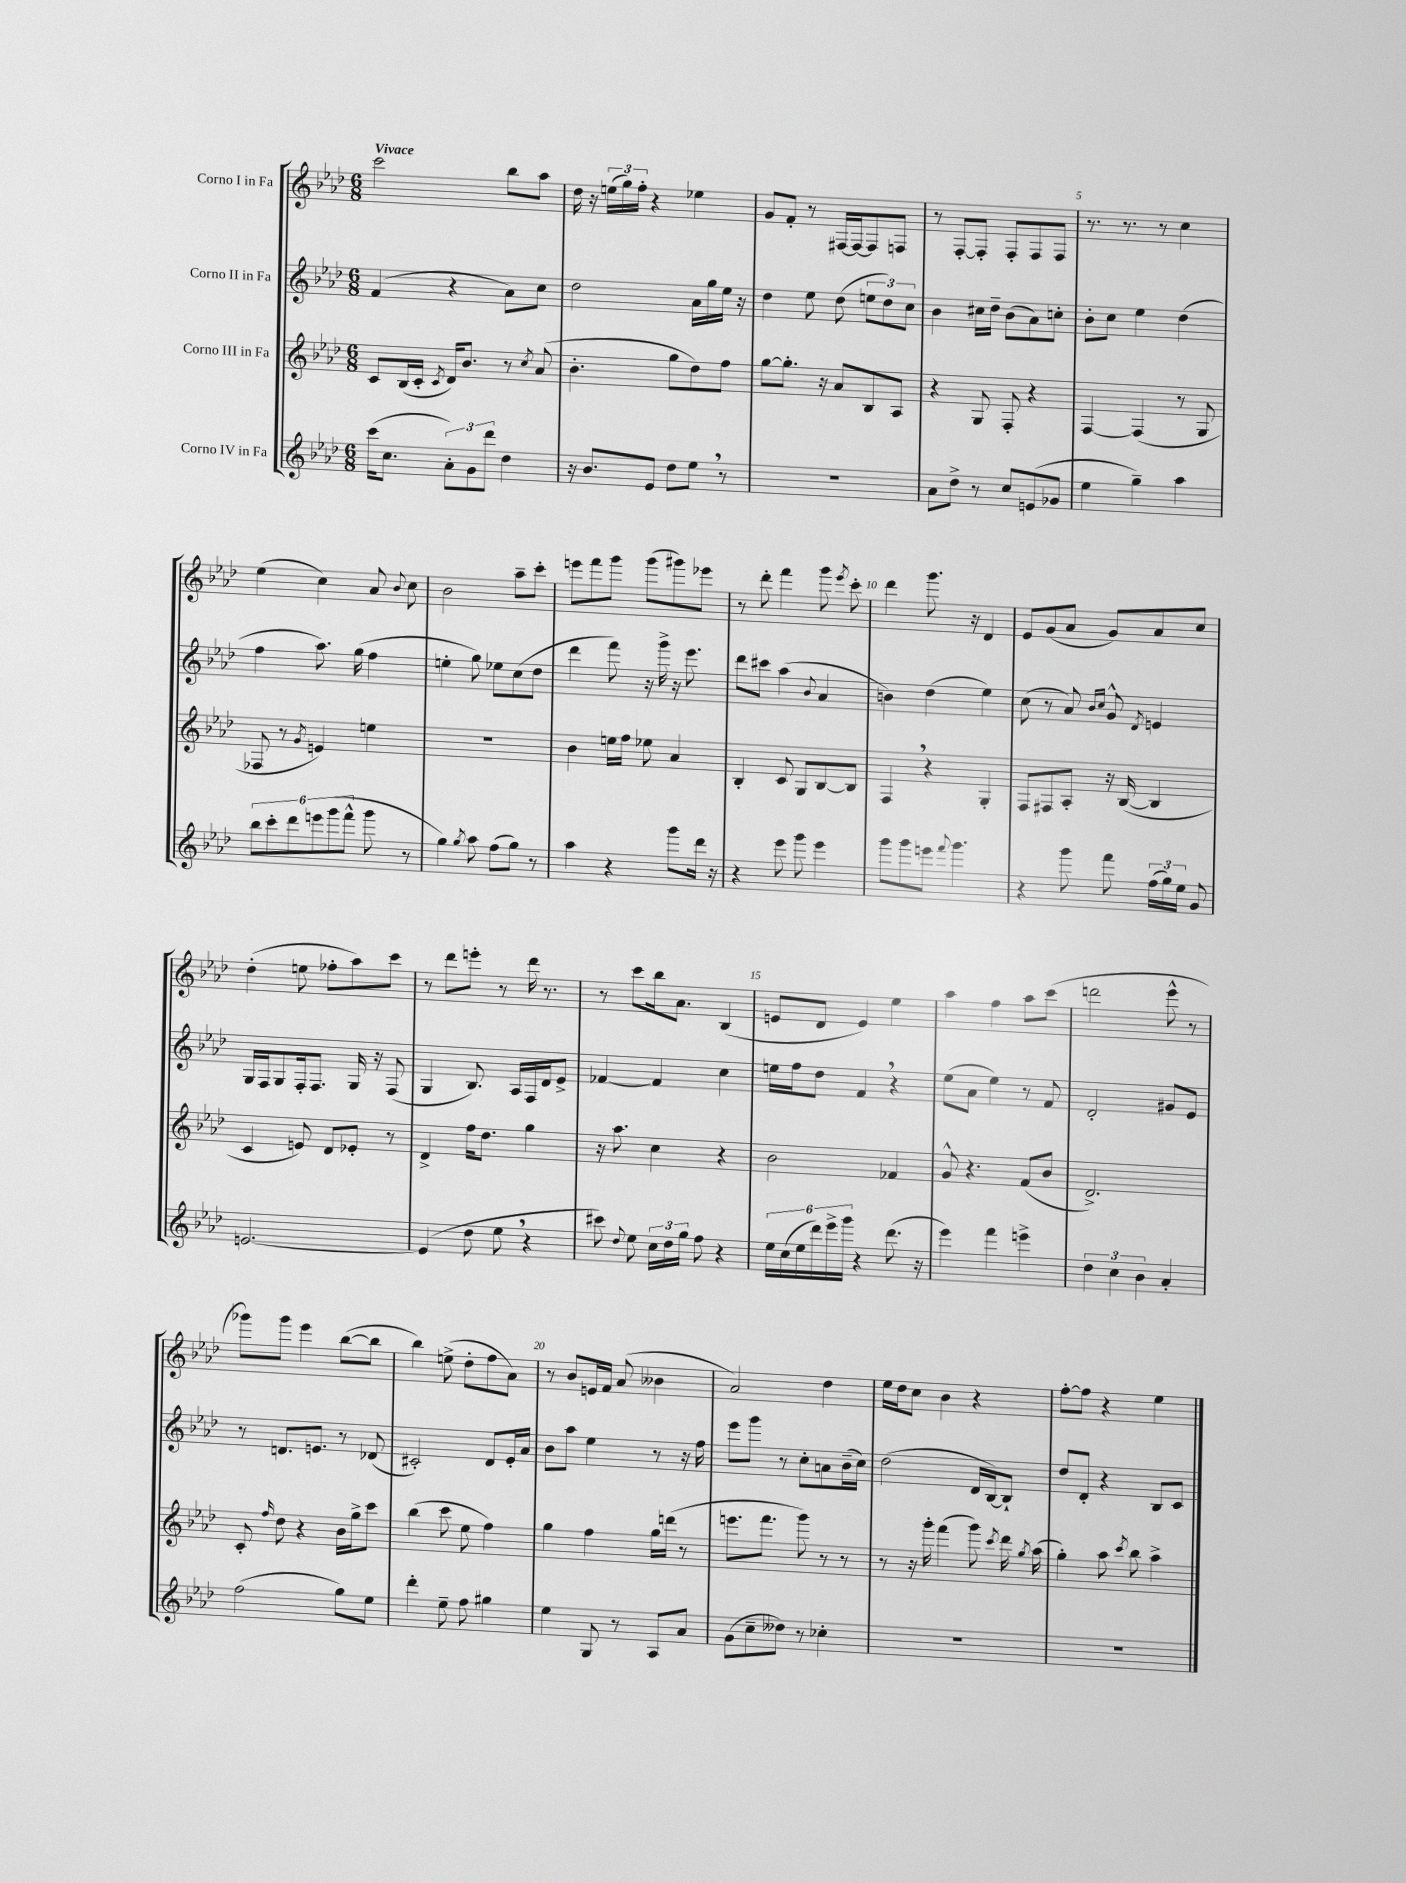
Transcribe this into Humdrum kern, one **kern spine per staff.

**kern	**kern	**kern	**kern
*staff4	*staff3	*staff2	*staff1
*clefG2	*clefG2	*clefG2	*clefG2
*k[b-e-a-d-]	*k[b-e-a-d-]	*k[b-e-a-d-]	*k[b-e-a-d-]
*M6/8	*M6/8	*M6/8	*M6/8
(16ccc	8c	(4f	2ccc
8.cc	.	.	.
.	(16B-	.	.
.	16c'	.	.
.	8qc	.	.
12a-')	16d-)	4r	.
.	8.b-	.	.
12g	.	.	.
12ddd-	.	.	.
4dd-	8r	8a-)	8bb-
.	8qcc	.	.
.	(8a-	8cc	8aa-
=	=	=	=
16r	4.b-'	2dd-	16dd-
8.b-	.	.	16r
.	.	.	(24ee
.	.	.	24gg)
.	.	.	24ff'
8e-	.	.	4r
8dd-	8gg	.	.
8ee-	8dd-)	16a-	4ee-
.	.	16gg	.
8r	8ff	16ee-	.
.	.	16r	.
=	=	=	=
2.r	[8gg	4dd-	8g
.	8.gg']	.	8f'
.	.	8ee-	8r
.	16r	.	.
.	8a-	(8dd-	[16F#
.	.	.	16F#_
.	8B-	12ee	8F#]
.	.	12dd-)	.
.	8A-	.	8F
.	.	12cc	.
=	=	=	=
8a-	4r	4b-	8r
8dd-^	.	.	[8F'
8r	8G	16cc#	8F']
.	.	16dd-~	.
8cc	8F'	(8b-	8F'
(8e	4r	8a-)	8F
8g-	.	8cc'	8F
=	=	=	=
4ee-	[4F	8b-'	8.r
.	.	8cc	.
.	.	.	8.r
4gg~)	(4F]	4ee-	.
.	.	.	8r
4aa-	8r	(4dd-	4cc
.	8G	.	.
=	=	=	=
12bb-	8F-	4ff	(4ee-
12ccc'	.	.	.
.	8r	.	.
12ddd-	.	.	.
.	8qg	.	.
12eee	4e)	8.aa-)	4cc)
(12ggg	.	.	.
12fff^^	.	.	.
.	.	(16gg	.
8ggg	4ee	4ff	8a-
.	.	.	8qqb-
8r	.	.	8cc
=	=	=	=
4gg)	2.r	4ee'	2b-
8qgg	.	.	.
8aa-	.	8gg)	.
(8ff	.	8ee-	.
8gg)	.	(8cc	8aa-~
8r	.	8dd-	8ccc'
=	=	=	=
4aa-	4b-	4ddd-	8eee
.	.	.	8fff
4r	16ee	8fff)	8ggg
.	16ff	.	.
.	8ee-	16r	(8ggg
.	.	16ggg^	.
8ggg	4a-	16r	8ggg#)
.	.	8.eee-	.
16ddd-	.	.	8eee-
16r	.	.	.
=	=	=	=
4r	4B-'	8ddd-	8r
.	.	8ccc#	8ddd-'
8eee-	8c	(4aa-	4fff
8ggg	8G	.	.
.	.	8qqb-	.
4eee-	[8B-	4a-	8ggg
.	.	.	8qeee-
.	8B-]	.	8ccc'
=	=	=	=
8ggg	4F	4b)	4ddd-
8ggg	.	.	.
8eee	4r	(4dd-	8.ggg
8qqfff	.	.	.
4.ggg	.	.	.
.	.	.	16r
.	4G'	4ee-)	4d-
=	=	=	=
4r	8F	(8cc	8e-
.	8F#	8r	(8g
8ggg	8A-'	8a-)	8a-
.	.	16qqb-	.
.	.	16qqcc	.
8fff	16r	8g^^	8g)
.	([16B-	.	.
.	.	8qd-	.
(24ff	4B-]	4e	8a-
24gg)	.	.	.
24ee-	.	.	.
8g	.	.	8cc
=	=	=	=
[2.e	4c	16G	(4dd-'
.	.	16F	.
.	.	8G	.
.	8e)	16F'	8ee
.	.	8.F	.
.	8d-	.	8ff-'
.	8e-'	16G	8aa-)
.	.	16r	.
.	8r	(8F	8ccc
=	=	=	=
(4e]	4d-^	4G	8r
.	.	.	8ddd-
8dd-	16ff	8.B-)	8eee'
.	8.dd-	.	.
8ee-	.	.	8r
.	.	16A-	.
4r	4gg	16F	16ddd-
.	.	16d-	8.r
.	.	8e-^	.
=	=	=	=
8ccc#)	16r	[4f-	8r
.	8.aa-	.	.
8qqdd-	.	.	.
8ee-	.	.	8ccc
24cc	4cc	4f-]	16bb-
24dd-	.	.	.
.	.	.	8.a-
24gg	.	.	.
8ff	.	.	.
4r	4r	4cc	(4B-
=	=	=	=
24ee-	2b-	16ee	8e
(24cc	.	.	.
.	.	16ff	.
24ee-	.	.	.
24ddd-)	.	8dd-	8d-
24eee-^	.	.	.
24ggg	.	.	.
4r	.	4f	4e)
(8.ddd-	4f-	4r	4ee-
16r	.	.	.
=	=	=	=
4eee-)	8g^^	(8ee-	4aa-
.	4.r	8a-	.
4fff	.	4ee-)	4ff
4eee^	(8f	8r	8aa-
.	8b-	8f	(8ccc
=	=	=	=
6dd-	2.d-^)	2d-'	2ddd
6cc	.	.	.
6b-	.	.	.
4a-'	.	8g#	8eee-^^
.	.	8e-	8r
=	=	=	=
(2ff	8c'	8r	8ggg-)
.	16qqff	.	.
.	8dd-	8.d	8ggg-
.	4r	.	4eee-
.	.	8.e	.
8gg)	16b-	8r	([8bb-
.	16gg^	.	.
8ee-	8ccc	(8d-	8bb-]
=	=	=	=
4ddd-'	(4bb-	2c#')	4bb-)
8ee-~	8ccc	.	(8ee^
8ff	8ee-	.	8dd-'
4gg#	4ff)	8d-	8ff
.	.	16e-'	8a-)
.	.	16a-	.
=	=	=	=
4ee-	4gg	8b-	8r
.	.	8aa-	8b-
8G	4ff	4ee-	16e
.	.	.	16f
8r	.	.	(8a-
8A-	16gg	8r	4b--
.	(16ddd	.	.
8a-	8r	16r	.
.	.	16ff	.
=	=	=	=
(8g	8.eee	8eee-	2a-)
8cc~	.	8ggg	.
.	8.fff	.	.
8dd--)	.	8r	.
8r	8ggg)	8cc'	.
4cc-'	8r	8a	4dd-
.	8r	(16b-~	.
.	.	16cc)	.
=	=	=	=
2.r	8r	(2dd-	16ee-
.	.	.	16dd-
.	16r	.	8cc
.	16ggg'	.	.
.	(4fff	.	4b-
.	8ggg)	16d-	4r
.	.	[16B-)	.
.	8qccc	.	.
.	16ddd-	8B-`]	.
.	8qgg	.	.
.	(16aa-	.	.
=	=	=	=
2.r	4gg')	8dd-	[8ff'
.	.	8d-'	8ff]
.	8aa-	4r	4r
.	8qccc	.	.
.	8bb-	.	.
.	4aa-^	8B-	4ee-
.	.	8c	.
==	==	==	==
*-	*-	*-	*-
